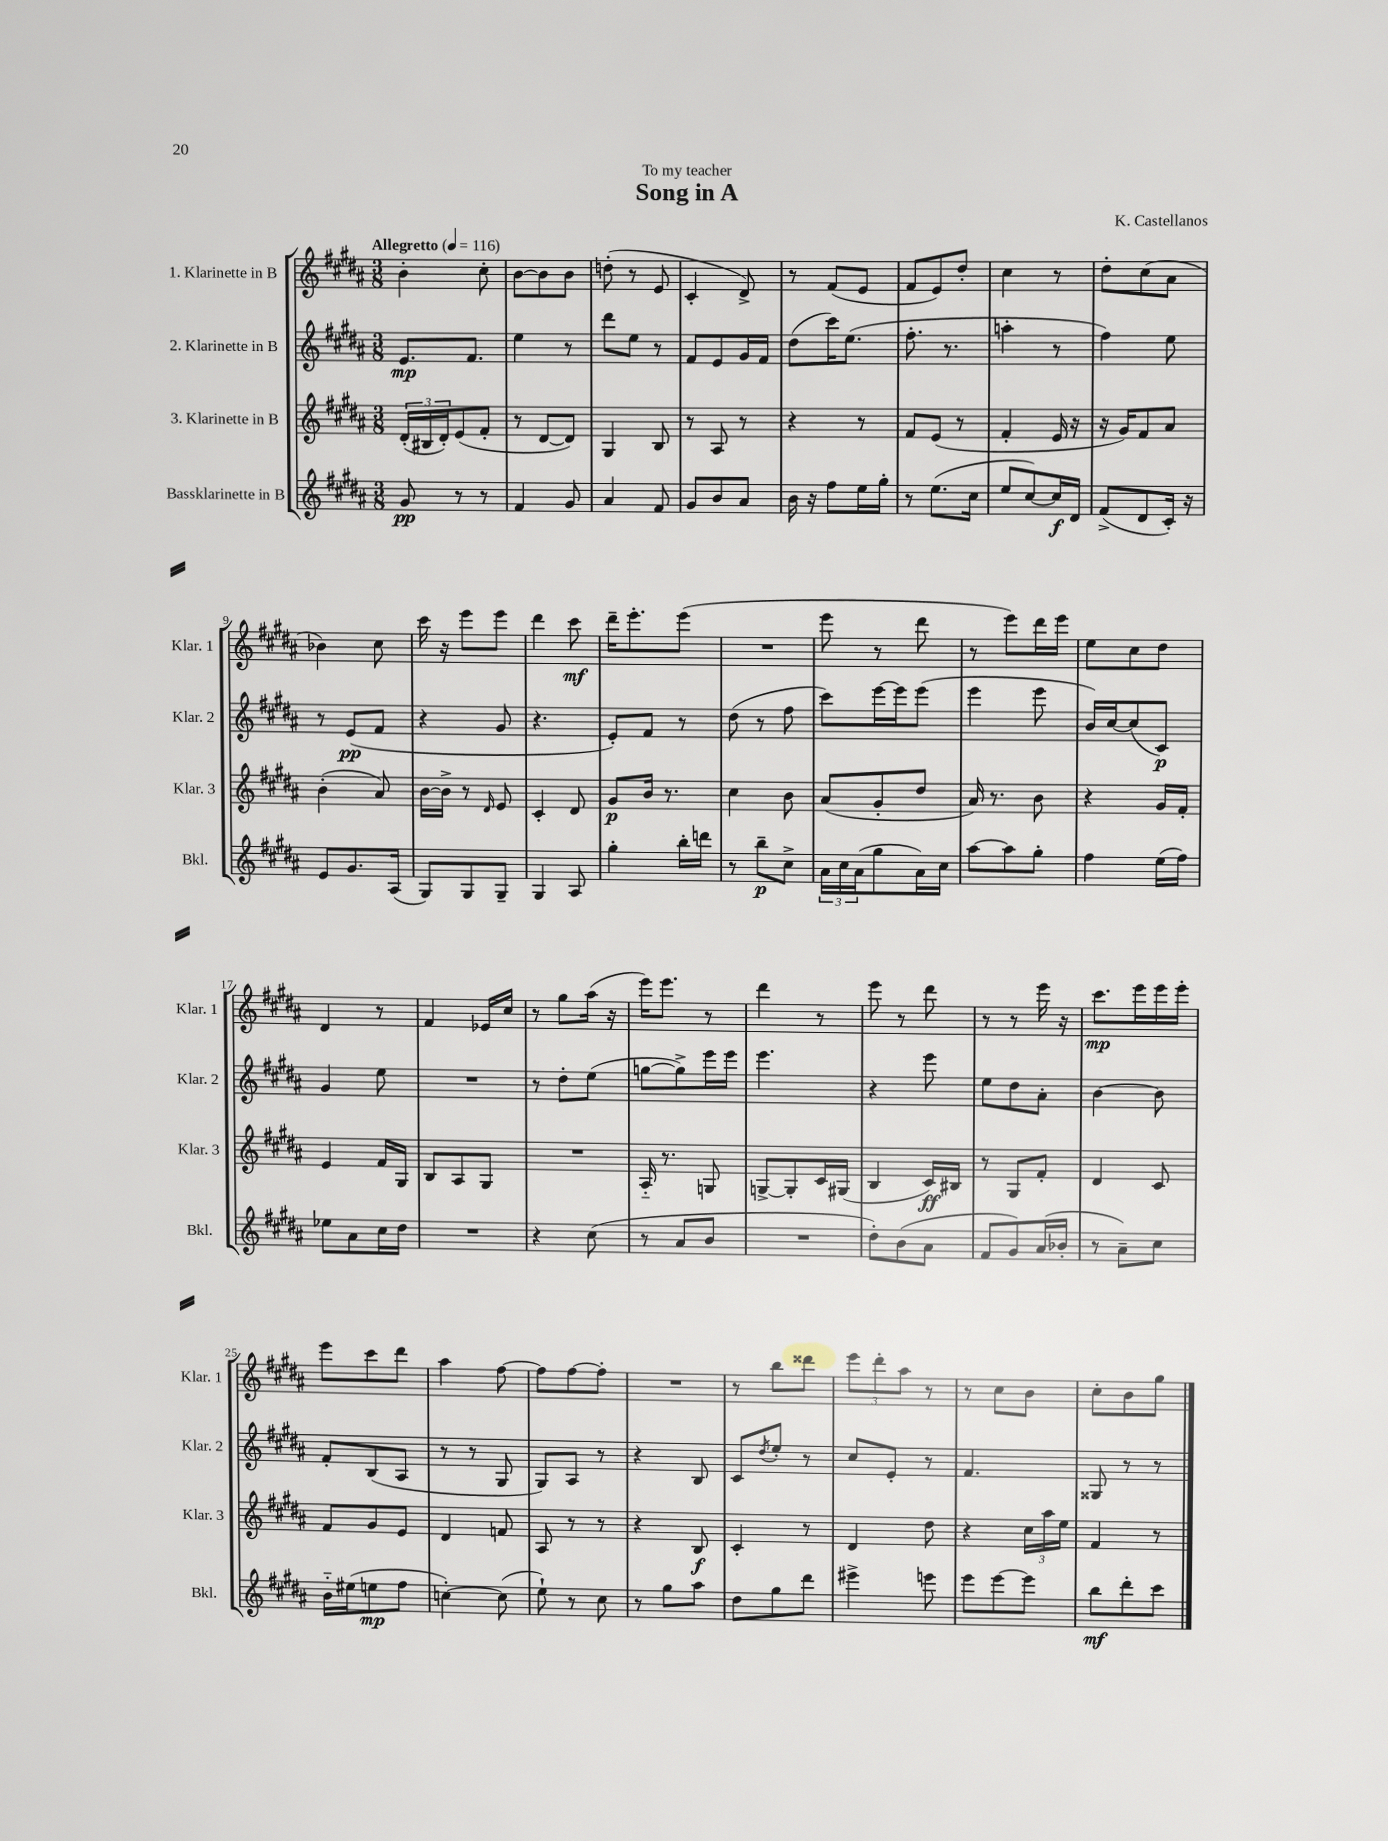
\header { title = "Song in A" composer = "K. Castellanos" dedication = "To my teacher" }
<<
\new StaffGroup <<
\new Staff = "s0" \with { instrumentName = "1. Klarinette in B" shortInstrumentName = "Klar. 1" } {
    \clef treble \key b \major \numericTimeSignature \time 3/8 \tempo "Allegretto" 4 = 116
    b'4-. cis''8-. |
    b'8~ b'8 b'8 |
    d''8-.( r8 e'8 |
    cis'4-. dis'8->) |
    r8 fis'8( e'8 |
    fis'8 e'8) dis''8-. |
    cis''4 r8 |
    dis''8-. cis''8( ais'8 |
    bes'4) cis''8 |
    cis'''16 r16 e'''8 e'''8 |
    dis'''4 cis'''8\mf |
    dis'''16-- e'''8.-. e'''8( |
    R4. |
    e'''8 r8 dis'''8 |
    r8 e'''8) dis'''16 e'''16 |
    e''8 cis''8 dis''8 |
    dis'4 r8 |
    fis'4 ees'16 cis''16 |
    r8 gis''8 ais''16( r16 |
    e'''16) e'''8. r8 |
    dis'''4 r8 |
    e'''8 r8 dis'''8 |
    r8 r8 e'''16 r16 |
    cis'''8.\mp e'''16 e'''16 e'''16-. |
    e'''8 cis'''8 dis'''8 |
    ais''4 fis''8~ |
    fis''8 fis''8~ fis''8-. |
    R4. |
    r8 b''8 disis'''8 |
    \tuplet 3/2 { e'''8 dis'''8-. ais''8 } r8 |
    r8 cis''8 b'8 |
    cis''8-. b'8 gis''8 \bar "|." |
}
\new Staff = "s1" \with { instrumentName = "2. Klarinette in B" shortInstrumentName = "Klar. 2" } {
    \clef treble \key b \major \numericTimeSignature \time 3/8
    e'8.\mp fis'8. |
    e''4 r8 |
    dis'''8 e''8 r8 |
    fis'8 e'8 gis'16 fis'16 |
    dis''8( cis'''16) e''8.( |
    fis''8.-. r8. |
    a''4-. r8 |
    fis''4) e''8 |
    r8 e'8\pp( fis'8 |
    r4 gis'8 |
    r4. |
    e'8-.) fis'8 r8 |
    dis''8( r8 fis''8 |
    cis'''8) e'''16~ e'''16 e'''8( |
    e'''4 e'''8 |
    b'16) cis''16~ cis''8( cis'8\p) |
    gis'4 e''8 |
    R4. |
    r8 dis''8-. e''8( |
    g''8~ g''8->) e'''16 e'''16 |
    e'''4. |
    r4 e'''8 |
    e''8 dis''8 ais'8-. |
    b'4~ b'8 |
    fis'8-. b8( ais8 |
    r8 r8 gis8 |
    gis8) ais8 r8 |
    r4 b8 |
    cis'8 \acciaccatura { dis''8 } e''8-. r8 |
    cis''8 e'8-. r8 |
    fis'4. |
    gisis8 r8 r8 \bar "|." |
}
\new Staff = "s2" \with { instrumentName = "3. Klarinette in B" shortInstrumentName = "Klar. 3" } {
    \clef treble \key b \major \numericTimeSignature \time 3/8
    \tuplet 3/2 { dis'16-.( bis16 dis'16-.) } e'8( fis'8-. |
    r8 dis'8~ dis'8) |
    gis4 b8 |
    r8 ais8 r8 |
    r4 r8 |
    fis'8 e'8( r8 |
    fis'4-. e'16 r16 |
    r16 gis'16) fis'8 ais'8 |
    b'4-.( ais'8) |
    b'16~ b'16-> r8 \grace { dis'16 } e'8 |
    cis'4-. dis'8 |
    gis'8\p b'16 r8. |
    cis''4 b'8 |
    ais'8( gis'8-. dis''8 |
    ais'16) r8. b'8 |
    r4 gis'16 fis'16-. |
    e'4 fis'16 gis16 |
    b8 ais8 gis8 |
    R4. |
    ais16-_ r8. g8 |
    g8~-> g8-. cis'16 gis16( |
    b4 cis'16\ff) bis16 |
    r8 gis8 fis'8-. |
    dis'4 cis'8 |
    fis'8 gis'8 e'8 |
    dis'4 f'8 |
    ais8 r8 r8 |
    r4 b8\f |
    cis'4-. r8 |
    dis'4 dis''8 |
    r4 \tuplet 3/2 { cis''16 ais''16 e''16 } |
    fis'4 r8 \bar "|." |
}
\new Staff = "s3" \with { instrumentName = "Bassklarinette in B" shortInstrumentName = "Bkl." } {
    \clef treble \key b \major \numericTimeSignature \time 3/8
    gis'8\pp r8 r8 |
    fis'4 gis'8 |
    ais'4 fis'8 |
    gis'8 b'8 ais'8 |
    b'16 r16 fis''8 e''16 gis''16-. |
    r8 e''8.( cis''16 |
    e''8 cis''8~) cis''16\f dis'16 |
    fis'8->( dis'8 cis'16-.) r16 |
    e'8 gis'8. ais16( |
    gis8) gis8 gis8-- |
    gis4 ais8 |
    gis''4-. b''16-. d'''16 |
    r8 b''8--\p cis''8-> |
    \tuplet 3/2 { ais'16 cis''16 ais'16( } gis''8 ais'16) cis''16 |
    ais''8~ ais''8 gis''8-. |
    fis''4 e''16( fis''16) |
    ees''8 ais'8 cis''16 dis''16 |
    R4. |
    r4 cis''8( |
    r8 ais'8 b'8 |
    R4. |
    dis''8-.) b'8( ais'8 |
    fis'8 gis'8) ais'16( bes'16-. |
    r8 ais'8--) cis''8 |
    b'16-_ eis''16( e''8\mp fis''8 |
    c''4~-.) c''8( |
    e''8-!) r8 cis''8 |
    r8 gis''8 ais''8 |
    dis''8 gis''8 dis'''8 |
    eis'''4-> e'''8 |
    e'''8 e'''8~ e'''8 |
    b''8\mf dis'''8-. cis'''8 \bar "|." |
}
>>
>>
